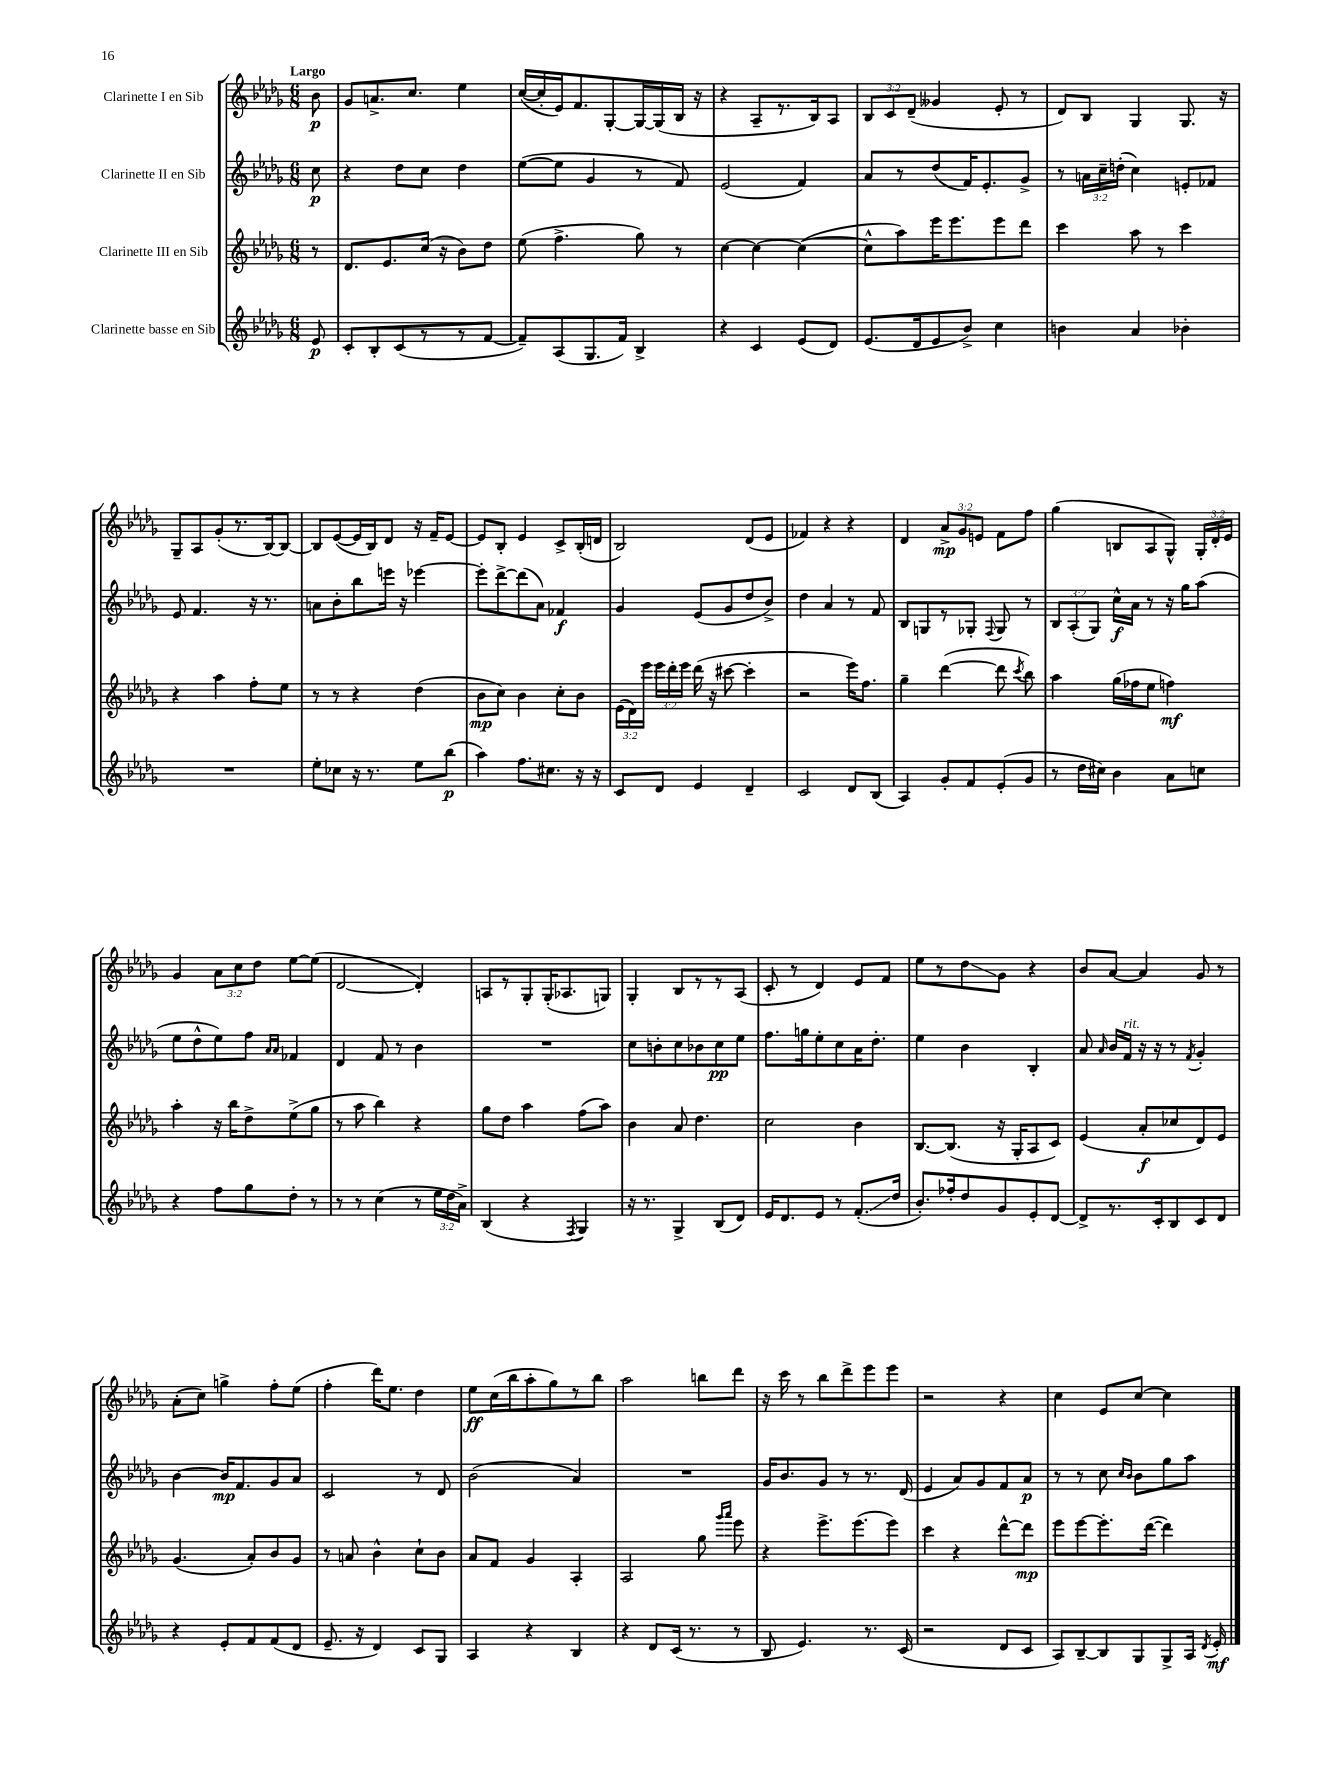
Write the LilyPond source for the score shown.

<<
\new StaffGroup <<
\new Staff = "s0" \with { instrumentName = "Clarinette I en Sib" } {
    \clef treble \key des \major \numericTimeSignature \time 6/8 \override Staff.TupletNumber.text = #tuplet-number::calc-fraction-text \partial 8 \tempo "Largo"
    \autoBeamOff bes'8\p |
    ges'8[ a'8.-> c''8.] ees''4 |
    c''16[~( c''16-. ees'16) f'8. ges8~-. ges16~ ges16( bes16] r16 |
    r4 aes8[-- r8. bes16) aes8] |
    \tuplet 3/2 { bes8[ c'8 des'8]--( } geses'4 ees'8-. r8 |
    des'8[) bes8] ges4 ges8. r16 |
    ges8[-- aes8 ges'8-.( r8. bes16~) bes8]~ |
    bes8[ ees'8~( ees'16 bes16) des'8] r16 f'16[-- ees'8]~ |
    ees'8[ bes8]-. ees'4 c'8[-> bes16-.( d'16] |
    bes2) des'8[( ees'8] |
    fes'4) r4 r4 |
    des'4 \tuplet 3/2 { aes'8[->\mp ges'8 e'8] } f'8[ f''8] |
    ges''4( b8[ aes8 ges8]-^) \tuplet 3/2 { ges16[-. des'16-. ees'16] } |
    ges'4 \tuplet 3/2 { aes'8[ c''8 des''8] } ees''8[~ ees''8]( |
    des'2~ des'4-.) |
    a8[ r8 ges8-. ges16-.( aes8. g8]) |
    ges4-. bes8[ r8 r8 aes8]( |
    c'8-. r8 des'4) ees'8[ f'8] |
    ees''8[ r8 des''8\glissando ges'8] r4 |
    bes'8[ aes'8]~ aes'4 ges'8 r8 |
    aes'8[-.( c''8]) g''4-> f''8[-. ees''8]( |
    f''4-. des'''16[) ees''8.] des''4 |
    ees''8[\ff c''16( bes''16 aes''8-. ges''8) r8 bes''8] |
    aes''2 b''8[ des'''8] |
    r16 c'''16 r8 bes''8[ des'''8-> ees'''8 ees'''8] |
    r2 r4 |
    c''4 ees'8[ c''8]~ c''4 \bar "|." |
}
\new Staff = "s1" \with { instrumentName = "Clarinette II en Sib" } {
    \clef treble \key des \major \numericTimeSignature \time 6/8 \override Staff.TupletNumber.text = #tuplet-number::calc-fraction-text \partial 8
    \autoBeamOff c''8\p |
    r4 des''8[ c''8] des''4 |
    ees''8[~( ees''8] ges'4 r8 f'8) |
    ees'2( f'4) |
    aes'8[ r8 des''8( f'16) ees'8.-. ges'8]-> |
    r8 \tuplet 3/2 { a'16[ c''16-- d''16]-.( } c''4) e'8[-. fes'8] |
    ees'8 f'4. r16 r8. |
    a'8[ bes'8-. bes''8 e'''16] r16 ees'''4~ |
    ees'''8[-. des'''8~-> des'''8( aes'8]) fes'4\f |
    ges'4 ees'8[( ges'8 des''8 bes'8]->) |
    des''4 aes'4 r8 f'8 |
    bes8[ g8 r8 ges8]-. \appoggiatura { f8 } ges8 r8 |
    \tuplet 3/2 { bes8[ aes8-.( ges8]) } c''16[-^\f aes'16] r8 r16 ges''16[ aes''8]( |
    ees''8[ des''8-^ ees''8) f''8] \grace { aes'16[ aes'16] } fes'4 |
    des'4 f'8 r8 bes'4 |
    R2. |
    c''8[ b'8-. c''8 bes'8 c''8\pp ees''8] |
    f''8.[ g''16 ees''8-. c''8 aes'16 des''8.]-. |
    ees''4 bes'4 bes4-. |
    aes'8 \grace { aes'16 } bes'16[ f'16]^\markup { \italic "rit." } r16 r16 r8 \acciaccatura { f'8 } ges'4-. |
    bes'4~ bes'16[\mp f'8. ges'8 aes'8] |
    c'2 r8 des'8 |
    bes'2( aes'4) |
    R2. |
    ges'16[ bes'8. ges'8] r8 r8. des'16( |
    ees'4 aes'8[) ges'8 f'8 aes'8]\p |
    r8 r8 c''8 \grace { c''16[ bes'16] } bes'8[ ges''8 aes''8] \bar "|." |
}
\new Staff = "s2" \with { instrumentName = "Clarinette III en Sib" } {
    \clef treble \key des \major \numericTimeSignature \time 6/8 \override Staff.TupletNumber.text = #tuplet-number::calc-fraction-text \partial 8
    \autoBeamOff r8 |
    des'8.[ ees'8. c''16]( r16 bes'8[) des''8] |
    ees''8( f''4.-> ges''8) r8 |
    c''4~ c''4~ c''4~( |
    c''8[-^ aes''8) ees'''16 ees'''8. ees'''8 des'''8] |
    c'''4 aes''8 r8 c'''4 |
    r4 aes''4 f''8[-. ees''8] |
    r8 r8 r4 des''4( |
    bes'8[\mp c''8]) bes'4 c''8[-. bes'8] |
    \tuplet 3/2 { ees'16[( des'16) ees'''16] } \tuplet 3/2 { ees'''16[ des'''16-. ees'''16] } des'''16( r16 cis'''8~ cis'''4-. |
    r2 ees'''16[) f''8.] |
    ges''4-- des'''4~( des'''8 \acciaccatura { c'''8 } bes''8) |
    aes''4 ges''16[( fes''16 ees''8] f''4\mf) |
    aes''4-. r16 bes''16[ des''8-> ees''8->( ges''8] |
    r8 aes''8 bes''4) r4 |
    ges''8[ des''8] aes''4 f''8[( aes''8]) |
    bes'4 aes'8 des''4. |
    c''2 bes'4 |
    bes8.[~ bes8.]( r16 ges16[-. aes8 c'8]) |
    ees'4( aes'8[-.\f ces''8 des'8) ees'8] |
    ges'4.( aes'8[-.) bes'8 ges'8] |
    r8 a'8 bes'4-^ c''8[-! bes'8] |
    aes'8[ f'8] ges'4 aes4-. |
    aes2 ges''8 \grace { ges'''16[ aes'''16] } ees'''8 |
    r4 ees'''8.[-> ees'''8.( ees'''8]) |
    c'''4 r4 des'''8[~-^ des'''8]\mp |
    ees'''8[ ees'''8~ ees'''8.-. des'''16]~( des'''4) \bar "|." |
}
\new Staff = "s3" \with { instrumentName = "Clarinette basse en Sib" } {
    \clef treble \key des \major \numericTimeSignature \time 6/8 \override Staff.TupletNumber.text = #tuplet-number::calc-fraction-text \partial 8
    \autoBeamOff ees'8\p |
    c'8[-. bes8-. c'8( r8 r8 f'8]~ |
    f'8[--) aes8( ges8. f'16]) bes4-> |
    r4 c'4 ees'8[( des'8]) |
    ees'8.[( des'16 ees'8 bes'8]->) c''4 |
    b'4 aes'4 bes'4-. |
    R2. |
    ees''8[-. ces''8] r16 r8. ees''8[ bes''8]\p( |
    aes''4) f''8.[ cis''8.] r16 r16 |
    c'8[ des'8] ees'4 des'4-- |
    c'2 des'8[ bes8]( |
    aes4) ges'8[-. f'8 ees'8-.( ges'8] |
    r8 des''16[ cis''16]) bes'4 aes'8[ c''8] |
    r4 f''8[ ges''8 des''8]-. r8 |
    r8 r8 c''4( r8 \tuplet 3/2 { ees''16[ des''16 aes'16]->) } |
    bes4( r4 \acciaccatura { f8 } ges4) |
    r16 r8. ges4-> bes8[( des'8]) |
    ees'16[ des'8. ees'8] r8 f'8.[-.\glissando( des''16] |
    bes'8.[-.) fes''16-. des''8 ges'8 ees'8-. des'8]~ |
    des'8[-> r8. c'16-. bes8 c'8 des'8] |
    r4 ees'8[-. f'8 f'8( des'8] |
    ees'8.-- r16 des'4) c'8[ ges8] |
    aes4 r4 bes4 |
    r4 des'8[ c'16]( r8. r8 |
    bes8 ees'4.) r8. c'16( |
    r2 des'8[ c'8] |
    aes8[) bes8~-- bes8 ges8 ges8-> aes16] \acciaccatura { des'8 } ees'16-.\mf \bar "|." |
}
>>
>>
\layout { \context { \Score \remove "Bar_number_engraver" } }
